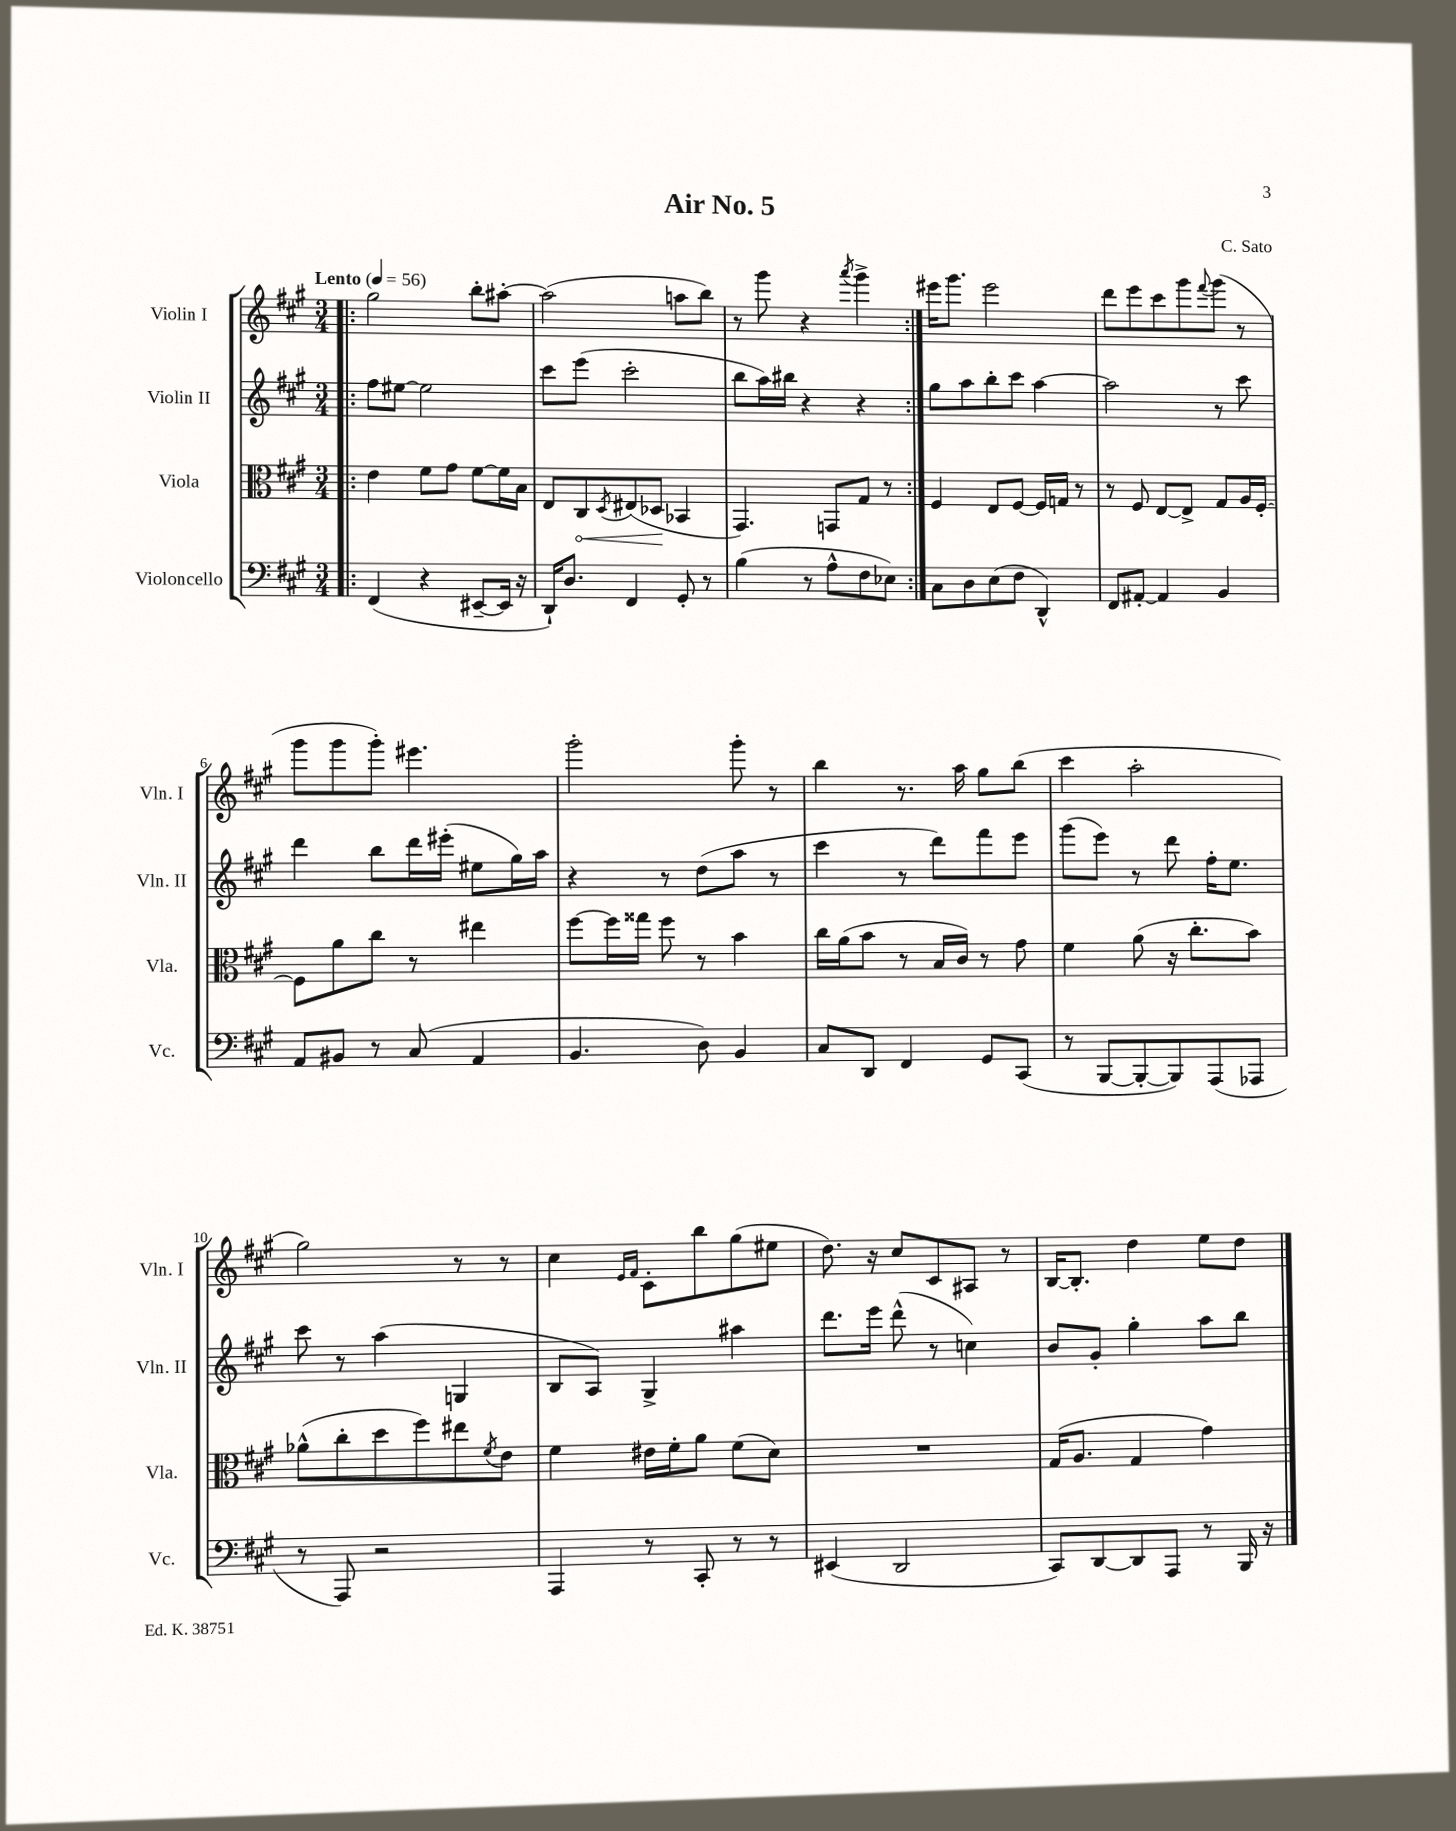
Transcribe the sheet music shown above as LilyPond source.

\header { title = "Air No. 5" composer = "C. Sato" }
<<
\new StaffGroup <<
\new Staff = "s0" \with { instrumentName = "Violin I" shortInstrumentName = "Vln. I" } {
    \clef treble \key a \major \numericTimeSignature \time 3/4 \tempo "Lento" 4 = 56
    \repeat volta 2 { \bar ".|:" gis''2 b''8-. ais''8~-. |
    ais''2( a''8 b''8) |
    r8 gis'''8 r4 \acciaccatura { a'''8 } gis'''4-> | }
    eis'''16 gis'''8. eis'''2 |
    d'''8 e'''8 cis'''8 gis'''8 \appoggiatura { fis'''8 } gis'''8( r8 |
    gis'''8 gis'''8 gis'''8-.) eis'''4. |
    gis'''2-. gis'''8-. r8 |
    b''4 r8. a''16 gis''8 b''8( |
    cis'''4 a''2-. |
    gis''2) r8 r8 |
    cis''4 \grace { e'16 fis'16 } cis'8-. b''8 gis''8( eis''8 |
    d''8.) r16 cis''8 cis'8 ais8 r8 |
    b16~ b8.-. d''4 e''8 d''8 \bar "|." |
}
\new Staff = "s1" \with { instrumentName = "Violin II" shortInstrumentName = "Vln. II" } {
    \clef treble \key a \major \numericTimeSignature \time 3/4
    \repeat volta 2 { \bar ".|:" fis''8 eis''8~ eis''2 |
    cis'''8 e'''8( cis'''2-. |
    b''8 a''16) bis''16 r4 r4 | }
    gis''8 a''8 b''8-. cis'''8 a''4~ |
    a''2 r8 cis'''8 |
    d'''4 b''8 d'''16 eis'''16-.( eis''8 gis''16) a''16 |
    r4 r8 d''8( a''8 r8 |
    cis'''4 r8 d'''8) fis'''8 e'''8 |
    gis'''8( e'''8) r8 d'''8 fis''16-. e''8. |
    cis'''8 r8 a''4( g4 |
    b8 a8) gis4-> ais''4 |
    d'''8. e'''16 d'''8-^( r8 c''4) |
    b'8 gis'8-. gis''4-. a''8 b''8 \bar "|." |
}
\new Staff = "s2" \with { instrumentName = "Viola" shortInstrumentName = "Vla." } {
    \clef alto \key a \major \numericTimeSignature \time 3/4
    \repeat volta 2 { \bar ".|:" e'4 fis'8 gis'8 fis'8~ fis'16 b16 |
    e8 \once \override Hairpin.circled-tip = ##t cis8\< \acciaccatura { d8 } eis8( des8\! bes,4 |
    gis,4.) g,8 gis8 r8 | }
    fis4 e8 fis8~ fis16 g16 r8 |
    r8 fis8 e8~ e8-> gis8 a16 fis16~-. |
    fis8 a'8 cis''8 r8 eis''4 |
    fis''8~ fis''16 gisis''16 fis''8 r8 b'4 |
    cis''16 a'16( b'8 r8 b16 cis'16) r8 gis'8 |
    fis'4 a'8( r16 cis''8.-. b'8) |
    aes'8-^( cis''8-. d''8 fis''8) eis''8 \acciaccatura { fis'8 } e'8 |
    fis'4 eis'16 fis'16-. a'8 fis'8( d'8) |
    R2. |
    gis16( a8. gis4 gis'4) \bar "|." |
}
\new Staff = "s3" \with { instrumentName = "Violoncello" shortInstrumentName = "Vc." } {
    \clef bass \key a \major \numericTimeSignature \time 3/4
    \repeat volta 2 { \bar ".|:" fis,4( r4 eis,8~-- eis,16 r16 |
    d,16-!) d8. fis,4 gis,8-. r8 |
    b4( r8 a8-^ fis8 ees8) | }
    cis8 d8 e8( fis8 d,4-^) |
    fis,8 ais,8~-. ais,4 b,4 |
    a,8 bis,8 r8 cis8( a,4 |
    b,4. d8) b,4 |
    cis8 d,8 fis,4 gis,8 cis,8( |
    r8 b,,8~ b,,8~-. b,,8) a,,8( aes,,8 |
    r8 a,,8) r2 |
    a,,4 r8 cis,8-. r8 r8 |
    eis,4( d,2 |
    cis,8) d,8~ d,8 a,,8 r8 b,,16 r16 \bar "|." |
}
>>
>>
